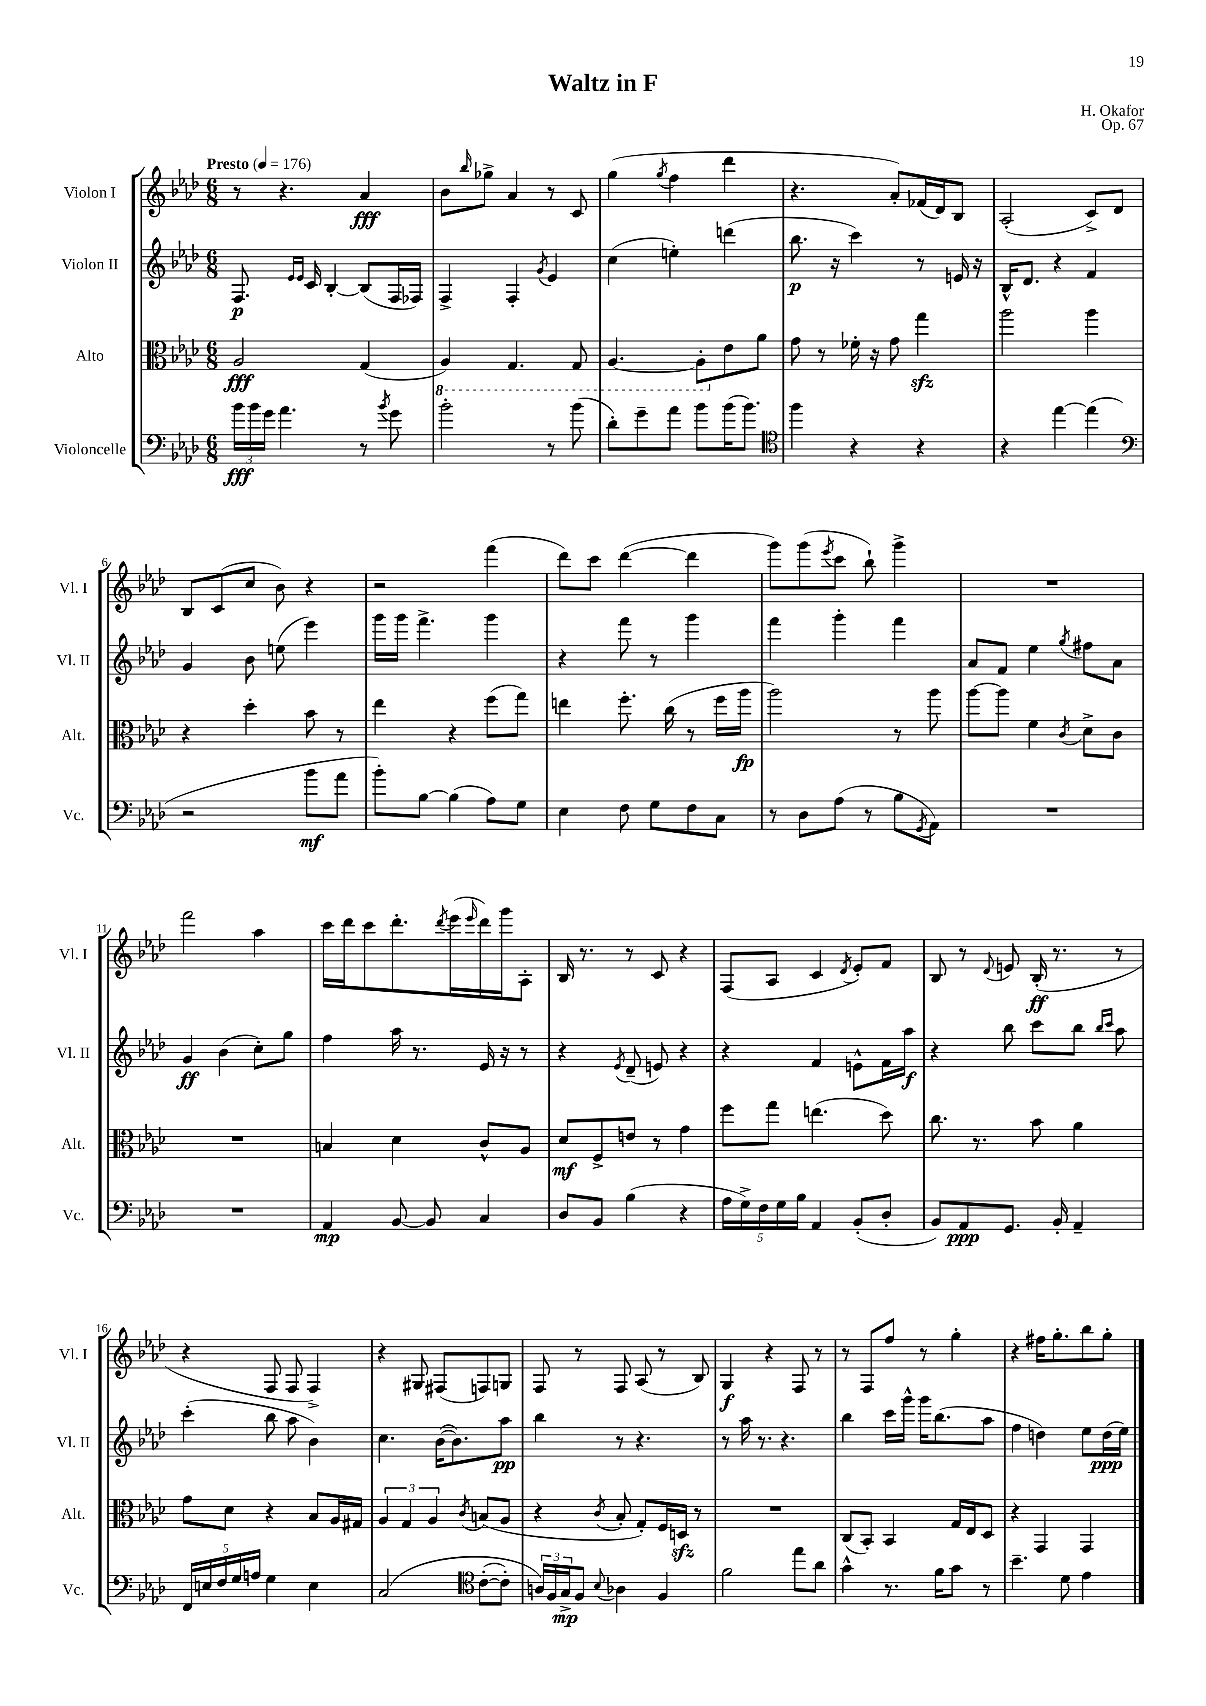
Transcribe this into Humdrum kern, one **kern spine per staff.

**kern	**kern	**kern	**kern
*staff4	*staff3	*staff2	*staff1
*clefF4	*clefC3	*clefG2	*clefG2
*k[b-e-a-d-]	*k[b-e-a-d-]	*k[b-e-a-d-]	*k[b-e-a-d-]
*M6/8	*M6/8	*M6/8	*M6/8
*MM176	*MM176	*MM176	*MM176
24b-\LL	2A-/	8.F/	8r
24b-\	.	.	.
24g\JJ	.	.	.
4.a-\	.	.	4.r
.	.	16qqe-/LL	.
.	.	16qqe-/JJ	.
.	.	16c/	.
.	.	[4B-'/	.
8r	(4G/	(8B-/]L	4a-/
8qb-/	.	.	.
8g\	.	16F/L	.
.	.	16F-/JJ)	.
=	=	=	=
2b-'\	4AA-/)	4F^/	8b-\L
.	.	.	16qqbb-/
.	.	.	8gg-^\J
.	4.GG/	4F'/	4a-/
.	.	8qg/	.
8r	.	4e-/	8r
(8b-\	8GG/	.	8c/
=	=	=	=
8d-'\L)	[4.AA-/	(4cc\	(4gg\
8g~\	.	.	.
.	.	.	8qgg/
8a-\J	.	4ee'\)	4ff\
8b-\L	8AA-'\]L	.	.
(16b-\K	8e-\	(4ddd\	4ddd-\
8.b-\J)	.	.	.
.	8a-\J	.	.
=	=	=	=
*clefC4	*	*	*
4ff\	8g\	8.bb-\	4.r
.	8r	.	.
.	.	16r	.
4r	16f-'\	4ccc\)	.
.	16r	.	.
.	8g\	.	8a-'/L)
4r	4gg\	8r	(16f-/L
.	.	.	16d-/J)
.	.	16e/	8B-/J
.	.	16r	.
=	=	=	=
4r	2aa-\	16B-^^/LK	(2A-'/
.	.	8.d-/J	.
[4ee-\	.	4r	.
(4ee-\]	4aa-\	4f/	8c^/L)
.	.	.	8d-/J
=	=	=	=
*clefF4	*	*	*
2r	4r	4g/	8B-/L
.	.	.	(8c/
.	4dd-'\	8b-\	8cc/J
.	.	(8ee\	8b-\)
8b-\L	8b-\	4eee-\)	4r
8a-\J	8r	.	.
=	=	=	=
8b-'\L)	4ee-\	16ggg\LL	2r
.	.	16ggg\JJ	.
[8B-\J	.	4.fff^\	.
(4B-\]	4r	.	.
8A-\L)	(8ff\L	4ggg\	(4fff\
8G\J	8gg\J)	.	.
=	=	=	=
4E-\	4ee\	4r	8ddd-\L)
.	.	.	8ccc\J
8F\	8.ff'\	8fff\	([4ddd-\
8G\L	.	8r	.
.	(16cc\	.	.
8F\	8r	4ggg\	4ddd-\]
8C\J	16ff\LL	.	.
.	16aa-\JJ	.	.
=	=	=	=
8r	2aa-\)	4fff\	8ggg\L)
8D-\L	.	.	(8ggg\
.	.	.	8qeee-/
(8A-\J	.	4ggg'\	8ccc\J
8r	.	.	8bb-`\)
8B-\L	8r	4fff\	4ggg^\
8qGG/	.	.	.
8AA-\J)	8aa-\	.	.
=	=	=	=
2.r	[8aa-\L	8a-/L	2.r
.	8aa-\]J	8f/J	.
.	4f\	4ee-\	.
.	8qc/	8qgg/	.
.	8d-^\L	8ff#\L	.
.	8c\J	8a-\J	.
=	=	=	=
2.r	2.r	4g/	2fff\
.	.	(4b-\	.
.	.	8cc'\L)	4aa-\
.	.	8gg\J	.
=	=	=	=
4AA-/	4B/	4ff\	16ccc\LL
.	.	.	16ddd-\J
.	.	.	8ccc\
[8BB-/	4d-\	16aa-\	8.ddd-'\
.	.	8.r	.
8BB-/]	.	.	.
.	.	.	8qddd-/
.	.	.	(16eee-\L
.	.	.	16qqeee-/
4C/	8c^^/L	16e-/	16ddd-\)
.	.	16r	16ggg\J
.	8A-/J	8r	8A-'\J
=	=	=	=
8D-/L	8d-/L	4r	16B-/
.	.	.	8.r
8BB-/J	8F^/	.	.
.	.	8qe-/	.
(4B-\	8e/J	(8d-~/	8r
.	8r	8e/)	8c/
4r	4g\	4r	4r
=	=	=	=
20A-\LL	8ff\L	4r	(8F/L
20G^\)	.	.	.
20F\	.	.	.
.	8gg\J	.	8A-/J
20G\	.	.	.
20B-\JJ	.	.	.
4AA-/	(4.ee\	4f/	4c/
.	.	.	8qd-/
(8BB-'/L	.	8e^^\L	8e-'/L)
8D-'/J	8dd-\)	16f\L	8f/J
.	.	16aa-\JJ	.
=	=	=	=
8BB-/L)	8.cc\	4r	8B-/
8AA-/	.	.	8r
.	8.r	.	.
.	.	.	8qqd-/
8.GG/J	.	8bb-\	8e/
.	8b-\	8ccc\L	(16B-'/
16BB-'/	.	.	8.r
4AA-~/	4a-\	8bb-\J	.
.	.	16qqbb-/LL	.
.	.	16qqccc/JJ	.
.	.	8aa-\	8r
=	=	=	=
20FF/LL	8g\L	(4ccc'\	4r
20E/	.	.	.
20F/	.	.	.
.	8d-\J	.	.
20G/	.	.	.
20A/JJ	.	.	.
4G\	4r	8bb-\	8F/
.	.	8aa-\	8F/
4E\	8B-/L	4b-\)	4F^/)
.	16A-/L	.	.
.	16G#/JJ	.	.
=	=	=	=
&(2C/	6A-/	4.cc\	4r
.	6G/	.	.
.	.	.	8G#/
.	6A-/	.	.
.	.	([16b-\LK	(8F#/L
.	.	8.b-\])	.
*clefC4	*	*	*
.	8qc/	.	.
([8c'\L	(8B/L	.	8F/)
8c'\]J)	8A-/J	8aa-\J	8G/J
=	=	=	=
24A/LL&)	4r	4bb-\	8F/
24F/	.	.	.
24G^/J	.	.	.
8F/J	.	.	8r
8qqB-/	8qc/	.	.
4A-\	8B-'/	8r	8F/
.	8G'/L)	4.r	(8A-/
4F/	16F/L	.	8r
.	16D/JJ	.	.
.	8r	.	8B-/)
=	=	=	=
2f\	2.r	8r	4G/
.	.	16aa-\	.
.	.	8.r	.
.	.	.	4r
.	.	4.r	.
8ee-\L	.	.	8F/
8a-\J	.	.	8r
=	=	=	=
4g^^\	(8C/L	4bb-\	8r
.	8BB-'/J)	.	8F/L
8.r	4BB-/	16ccc\LL	8ff/J
.	.	16ggg^^\JJ	.
.	.	16ggg\LK	8r
16f\LK	.	(8.bb-\	.
8g\J	16G/LL	.	4gg'\
.	16E-/J	.	.
8r	8D-/J	8aa-\J	.
=	=	=	=
4.b-~\	4r	4ff\	4r
.	4GG/	4dd\)	16ff#\LK
.	.	.	8.gg'\
8d-\	.	.	.
4e-\	4GG/	8ee-\L	8bb-\
.	.	(16dd\L	8gg'\J
.	.	16ee-\JJ)	.
==	==	==	==
*-	*-	*-	*-
